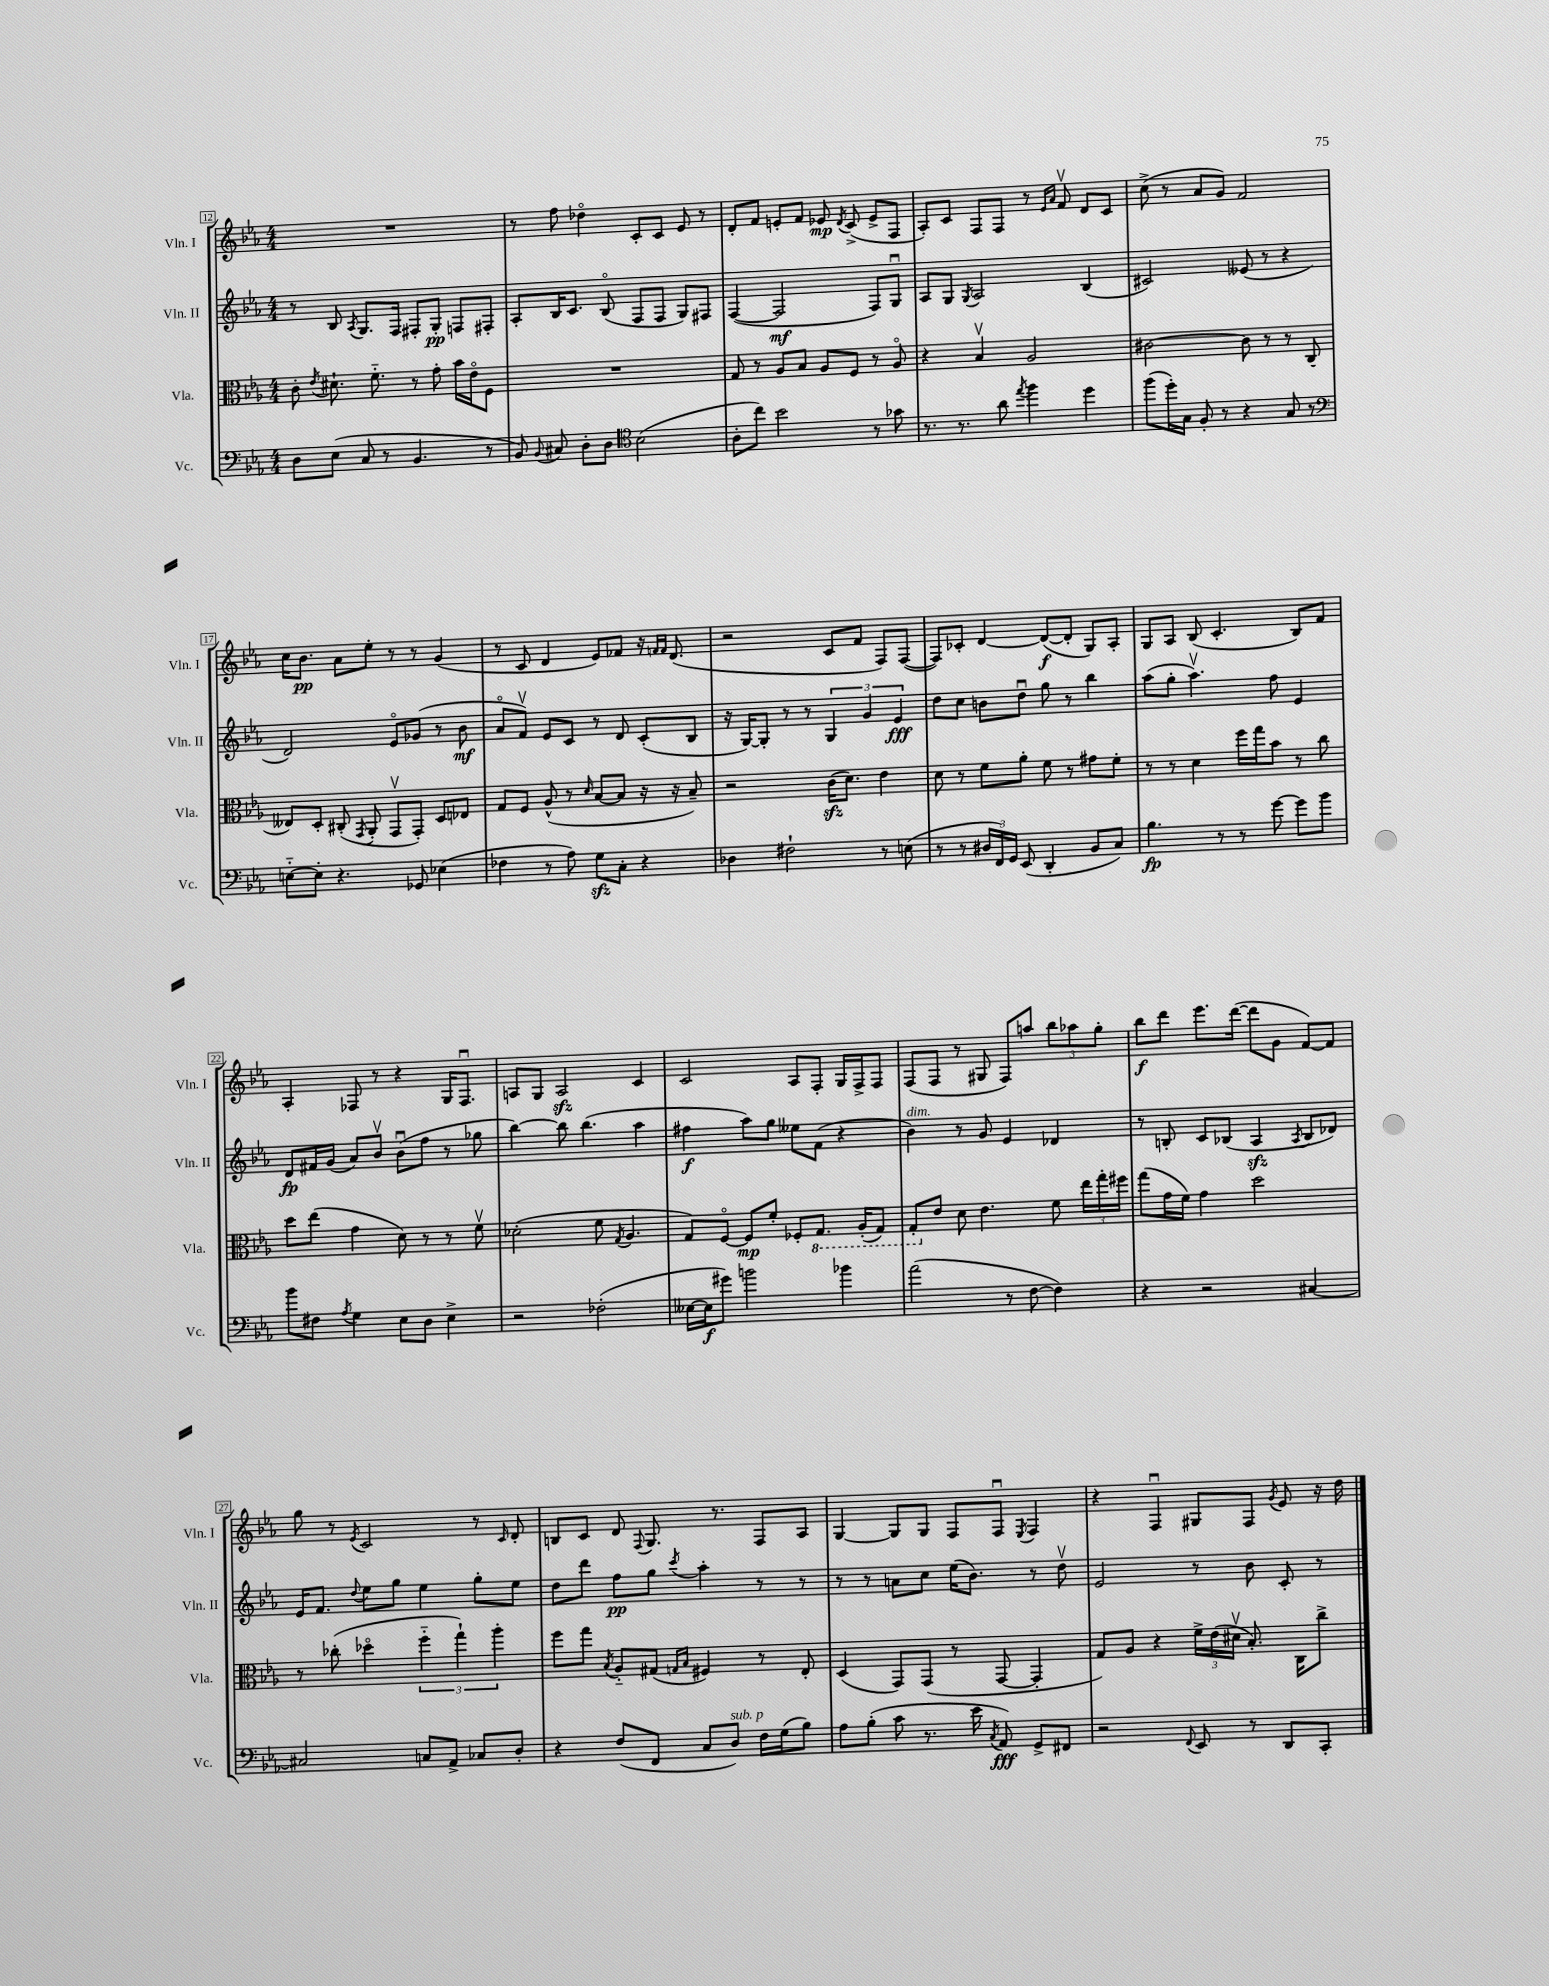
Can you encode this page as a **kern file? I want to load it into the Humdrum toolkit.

**kern	**kern	**kern	**kern
*staff4	*staff3	*staff2	*staff1
*clefF4	*clefC3	*clefG2	*clefG2
*k[b-e-a-]	*k[b-e-a-]	*k[b-e-a-]	*k[b-e-a-]
*M4/4	*M4/4	*M4/4	*M4/4
8D	8c'	8r	1r
.	8qe-	.	.
(8E-	8.d#`	8B-	.
.	.	8qA-	.
8C	.	8.G	.
.	8.f'~	.	.
8r	.	.	.
.	.	16F	.
4.BB-	8r	8F#'	.
.	8g'	8G'	.
.	16b-	8F	.
.	16e-o	.	.
8r	8F	8F#'	.
=	=	=	=
8BB-)	1r	8A-'	8r
8qqBB-	.	.	.
8C#	.	16B-	8ff
.	.	8.c	.
8D'	.	.	4dd-o
8D	.	(8B-o	.
*clefC4	*	*	*
(2B-	.	8F	8c'
.	.	8F	8c
.	.	8G)	8e-
.	.	8F#	8r
=	=	=	=
8A-'	8G	([4F	8d'
8cc)	8r	.	8f
2b-	8A-	2F]	8e'
.	8B-	.	8f
.	8A-	.	8e-
.	.	.	8qd
.	8F	.	(8c^
8r	8r	8F)	8e-^
8g-	8A-o	8Gu	8F
=	=	=	=
8.r	4r	8A-	8A-')
.	.	8G	8c
8.r	.	.	.
.	.	8qG	.
.	4B-v	2A-	8F
8a-	.	.	8F
8qee-	.	.	.
4ff	2A-	.	8r
.	.	.	16qqe-
.	.	.	16qqa-
.	.	.	8fv
4dd	.	(4B-	8d
.	.	.	8c
=	=	=	=
(8ff	[2c#	2c#)	(8cc^
16dd')	.	.	8r
16G	.	.	.
8F'	.	.	8a-
8r	.	.	8g)
4r	8c#]	(8e--	2f
.	8r	8r	.
8G	8r	4r	.
8r	(8C	.	.
=	=	=	=
*clefF4	*	*	*
[8E'~	8E--)	2d)	16cc
.	.	.	8.b-
8E']	8D'	.	.
4.r	(8C#'	.	8a-
.	8qGG	.	.
.	8AA-'	.	8ee-'
.	8GGv	8e-o	8r
8GG-	8GG')	(8g-	8r
(4E-	8D	8r	(4g
.	8E-	8b-	.
=	=	=	=
4F-	8G	8a-o	8r
.	8F	8fv)	8c
8r	(8A-^^	8e-	4d
8A-)	8r	8c	.
.	16qqd	.	.
8G	[8B-	8r	8e-)
8C'	8B-]	8d	8f-
4r	16r	(8c'	16r
.	.	.	16qqf
.	.	.	16qqf
.	16r	.	(8.d
.	8B-~)	8B-	.
=	=	=	=
4D-	2r	16r	2r
.	.	[16G)	.
.	.	8G']	.
2F#`	.	8r	.
.	.	8r	.
.	(16c	6G	8c
.	8.d)	.	.
.	.	.	8f
.	.	6g	.
8r	4e-	.	8F)
.	.	6e-	.
(8E	.	.	([8F
=	=	=	=
8r	8d	8dd	8F])
8r	8r	8cc	8c-'
24D#	8f	8b	[4d
24FF)	.	.	.
24GG	.	.	.
(8EE-	8a-'	8ddu	.
4DD'	8f	8gg	(8d_
.	8r	8r	8d']
8BB-	8g#	4bb-	8G)
8C)	8f'	.	8A-'
=	=	=	=
4.B-	8r	(8aa-	8G
.	8r	8gg'	8A-
.	4d	4.aa-v)	(8B-
8r	.	.	4.c'
8r	16ff	.	.
.	16gg	.	.
[8g	8b-	8ff	.
8g]	8r	4e-	8B-)
8b-	8cc	.	8f
=	=	=	=
8b-	8dd	8d	4A-'
8F#	(8ee-	16f#	.
.	.	(16g	.
8qA-	.	.	.
4G	4g	8a-)	8F-
.	.	8b-v	8r
8E-	8d)	(8b-u	4r
8D	8r	8ff	.
4E-^	8r	8r	16G
.	.	.	8.F-u
.	8fv	8gg-	.
=	=	=	=
2r	(2d-'	[4bb-)	8A
.	.	.	8G
.	.	8bb-]	2A
.	.	(4.bb-	.
(2F-'	8f	.	.
.	8qG	.	.
.	4.A-	.	.
.	.	4aa-	4c
=	=	=	=
[16E--	8G)	4ff#	2c
16E--]	.	.	.
8g#)	[8Fo	.	.
2b	8F]	8aa-)	.
.	8f'	8gg	.
.	8F-'	8ee--	8A-
.	8.GG	(8f	8F'
4b-	.	4r	16G
.	(16AA-'	.	16F^
.	8GG)	.	8F
=	=	=	=
(2a-	8GG'	4b-)	(8F
.	8e-	.	8F
.	8d	8r	8r
.	4.e-	8g	8G#
8r	.	4e-	8F)
[8F	.	.	8aa
4F])	8f	4d-	12bb-
.	.	.	12aa-
.	24ee-	.	.
.	24gg'	.	12gg'
.	24ff#	.	.
=	=	=	=
4r	(8gg	8r	8bb-
.	16g	8B'	8ddd
.	16f)	.	.
2r	4g	8c	8.eee-
.	.	(8B-	.
.	.	.	([16ddd
.	2dd	4A-	8ddd]
.	.	.	8g
.	.	8qA-	.
[4C#	.	8B-	[8f)
.	.	8d-)	8f]
=	=	=	=
2C#]	8r	16e-	8gg
.	.	8.f	.
.	(8cc-'	.	8r
.	.	8qqdd	8qe-
.	4dd-o	8ee-	2c
.	.	8gg	.
8C	6ff'~	4ee-	.
8AA-^	.	.	.
.	6gg`)	.	.
8C-	.	8gg'	8r
.	6aa-'	.	.
.	.	.	16qqc
8D'	.	8ee-	8d'
=	=	=	=
4r	8ff	8dd	8B
.	8gg	8ddd	8c
.	8qB-	.	.
(8F	8A-'~	8ff	8d
.	.	.	8qqF
8FF	(8G#	8gg	8.G
.	16qqG	.	.
.	16qqB-	8qccc	.
8C	4F#)	4aa-'	.
.	.	.	8.r
8D)	.	.	.
16F	8r	8r	8F
(16G	.	.	.
8B-)	8E-'	8r	8A-
=	=	=	=
8A-	(4D	8r	[4G
(8B-'	.	8r	.
8c	8GG)	8a	8G]
8.r	(8GG	8cc	8G
.	8r	(16ee-	8F
16e-	.	8.b-)	.
8qC	.	.	.
8AA-)	[8GG	.	8Fu
.	.	.	8qE-
8GG^	4GG']	8r	4F
8FF#	.	8ddv	.
=	=	=	=
2r	8G)	2e-	4r
.	8A-	.	.
.	4r	.	4Fu
8qqFF	.	.	.
8EE-	24f^	8r	8G#
.	(24e-	.	.
.	24d#v	.	.
8r	8.B-')	8b-	8F
.	.	.	8qg
8DD	.	8c'	8e-
.	16C	.	.
8CC'	8cc^	8r	16r
.	.	.	16dd
==	==	==	==
*-	*-	*-	*-
